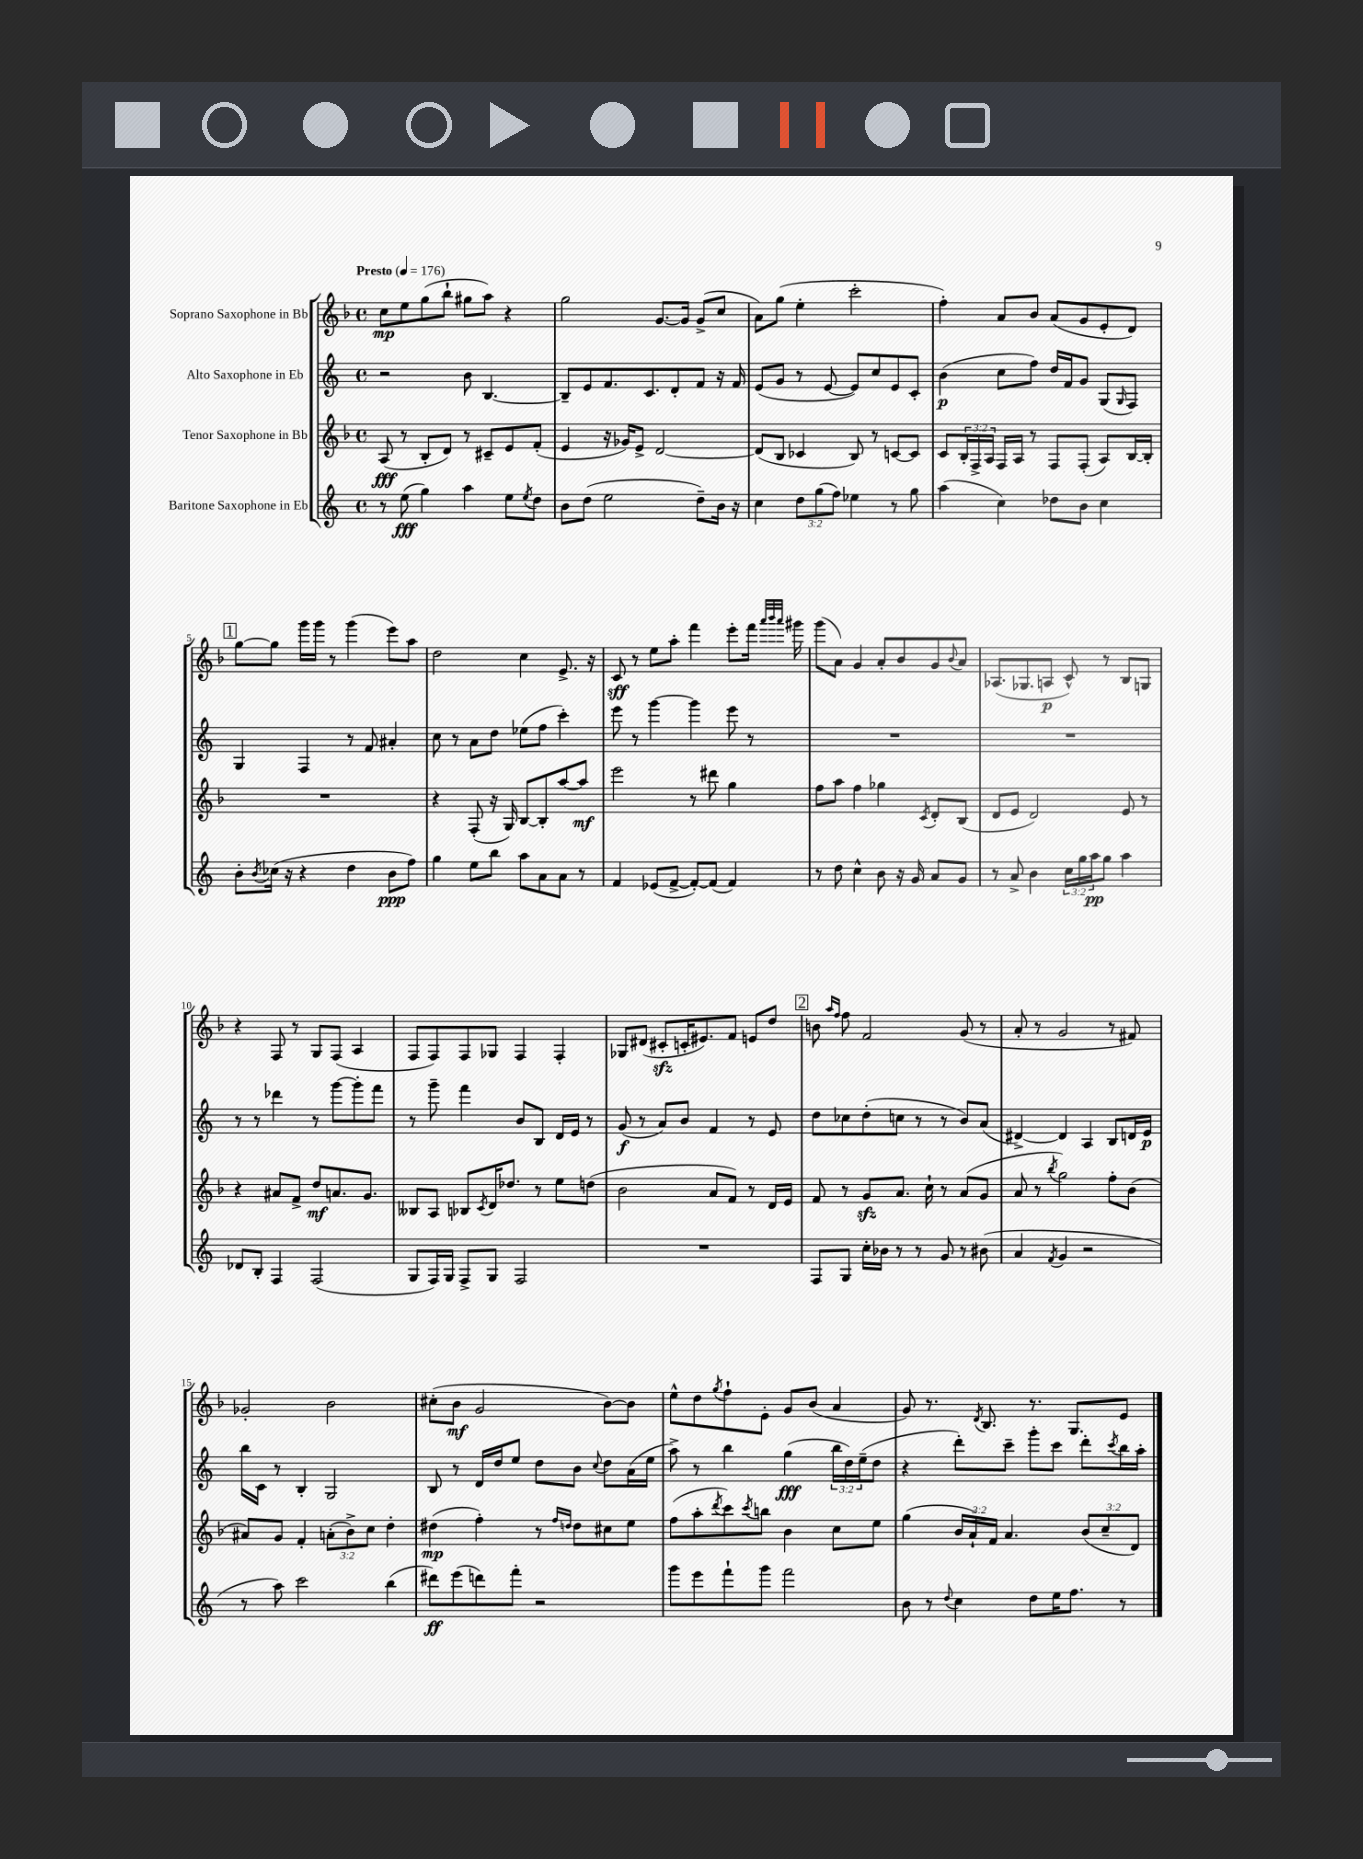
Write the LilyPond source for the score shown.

<<
\new StaffGroup <<
\new Staff = "s0" \with { instrumentName = "Soprano Saxophone in Bb" } {
    \clef treble \key f \major \defaultTimeSignature \time 4/4 \tempo "Presto" 4 = 176
    c''8\mp e''8 g''8( bes''8-! gis''8 a''8) r4 |
    g''2 g'8.~ g'16 g'8->( c''8 |
    a'8) g''8( e''4-. c'''2-. |
    f''4-.) a'8 bes'8 a'8( g'8 e'8-. d'8) |
    \mark \markup { \box "1" } g''8~ g''8 g'''16 g'''16 r8 g'''4( e'''8) a''8 |
    d''2 c''4 e'8.-> r16 |
    c'8\sff r8 e''8 a''8-. f'''4 e'''8-. f'''16 \grace { a'''32 bes'''32 a'''32 } gis'''16 |
    g'''8( a'8) g'4 a'8-. bes'8 g'8 \appoggiatura { bes'8 } a'8 |
    aes8.( ges8. a8\p c'8-^) r8 bes8 g8 |
    r4 f8 r8 g8 f8( a4 |
    f8 f8) f8 ges8 f4 f4-. |
    ges8 dis'8( cis'8-.\sfz c'16-. eis'8.) f'8 e'8 d''8 |
    \mark \markup { \box "2" } b'8 \grace { a''16 f''16 } f''8 f'2 g'8( r8 |
    a'8-. r8 g'2 r8 fis'8) |
    ges'2-. bes'2 |
    cis''8-.( bes'8\mf g'2 bes'8~) bes'8 |
    e''8-^ d''8 \acciaccatura { g''8 } f''8-! e'8-. g'8 bes'8( a'4 |
    g'8) r8. \acciaccatura { d'8 } bes8. r8. g8. e'8 \bar "|." |
}
\new Staff = "s1" \with { instrumentName = "Alto Saxophone in Eb" } {
    \clef treble \key c \major \defaultTimeSignature \time 4/4 \override Staff.TupletNumber.text = #tuplet-number::calc-fraction-text
    r2 b'8 b4.~ |
    b8-- e'8 f'8. c'8. d'8-. f'8 r16 f'16 |
    e'8( g'8 r8 e'8~ e'8) c''8 e'8 c'8-. |
    b'4\p( c''8 f''8) d''16 f'16 g'8 g8( \grace { g16 } f8) |
    \mark \markup { \box "1" } g4 f4 r8 f'8 ais'4-. |
    c''8 r8 a'8 d''8 ees''8( f''8 c'''4-.) |
    e'''8 r8 g'''4~ g'''4 e'''8 r8 |
    R1 |
    R1 |
    r8 r8 des'''4 r8 g'''8~ g'''8-. f'''8 |
    r8 g'''8-- f'''4 b'8 b8 d'16 e'16 r8 |
    g'8\f( r8 a'8) b'8 f'4 r8 e'8 |
    \mark \markup { \box "2" } d''8 ces''8 d''8-.( c''8 r8 r8 b'8) a'8( |
    dis'4~->) dis'4 a4 b8 d'16 e'16\p |
    b''16 c'16 r8 b4-. g2 |
    b8 r8 d'16 d''16 e''8 d''8 b'8 \appoggiatura { c''8 } d''8 a'16( e''16 |
    a''8->) r8 b''4 g''4\fff( \tuplet 3/2 { b''16 d''16) e''16--( } d''8 |
    r4 d'''8-.) c'''8-- g'''8-. c'''8 d'''8-. \acciaccatura { c'''8 } b''16 a''16-. \bar "|." |
}
\new Staff = "s2" \with { instrumentName = "Tenor Saxophone in Bb" } {
    \clef treble \key f \major \defaultTimeSignature \time 4/4 \override Staff.TupletNumber.text = #tuplet-number::calc-fraction-text
    a8\fff( r8 bes8-. d'8) r8 cis'8-- e'8 f'8-.( |
    e'4 r16 ges'16) e'8-> d'2~ |
    d'8( bes8 ces'4 bes8) r8 c'8~ c'8 |
    c'8 \tuplet 3/2 { bes16-. f16-> a16 } f16 a16 r8 f8 f8-.( a8) bes16~ bes16-. |
    \mark \markup { \box "1" } R1 |
    r4 f8-.( r16 g16) bes8~ bes8-. a''8~ a''8\mf |
    e'''2 r8 dis'''8 g''4 |
    f''8 a''8 f''4 ges''4 \acciaccatura { c'8 } d'8-. bes8( |
    d'8 e'8 d'2) e'8 r8 |
    r4 ais'8 f'8-> d''8\mf a'8. g'8. |
    beses8 a8 bes8 \acciaccatura { c'8 } d'16 des''8. r8 e''8 d''8( |
    bes'2 a'8 f'8) r8 d'16 e'16 |
    \mark \markup { \box "2" } f'8 r8 g'8\sfz a'8. c''16-! r8 a'8( g'8 |
    a'8 r8 \acciaccatura { bes''8 } g''2) f''8-. bes'8( |
    ais'8) g'8 f'4-. \tuplet 3/2 { a'8-.( bes'8->) c''8 } d''4-. |
    dis''4\mp( f''4-.) r8 \grace { f''16 d''16 } d''8 cis''8 e''8 |
    f''8( a''8-. \acciaccatura { d'''8 } c'''8) \acciaccatura { c'''8 } b''8 bes'4 c''8 e''8 |
    g''4( \tuplet 3/2 { bes'16 a'16-!) f'16 } a'4. \tuplet 3/2 { bes'8( c''8-- d'8) } \bar "|." |
}
\new Staff = "s3" \with { instrumentName = "Baritone Saxophone in Eb" } {
    \clef treble \key c \major \defaultTimeSignature \time 4/4 \override Staff.TupletNumber.text = #tuplet-number::calc-fraction-text
    r8 e''8\fff( g''4) a''4 e''8 \acciaccatura { e''8 } d''8 |
    b'8 d''8( e''2 d''8--) b'16 r16 |
    c''4 \tuplet 3/2 { d''8 g''8( f''8) } ees''4 r8 g''8 |
    a''4( c''4) des''8 b'8 c''4 |
    \mark \markup { \box "1" } b'8-. \acciaccatura { b'8 } ces''16( r16 r4 d''4 b'8\ppp f''8) |
    g''4 e''8 b''8 a''8 a'8 a'8 r8 |
    f'4 ees'8( f'8~-> f'8~-.) f'8( f'4) |
    r8 d''8 c''4-^ b'8 r16 g'16 a'8 g'8 |
    r8 a'8-> b'4 \tuplet 3/2 { c''16 g''16 a''16\pp } g''8 a''4 |
    des'8 b8-. f4 f2( |
    g8 f16) g16 f8-> g8 f2 |
    R1 |
    \mark \markup { \box "2" } f8 g8 c''16-. bes'16 r8 r8 g'8 r8 bis'8( |
    a'4 \acciaccatura { f'8 } g'4 r2 |
    r8 a''8) c'''2 b''4( |
    dis'''8\ff) e'''8( d'''8) f'''8-. r2 |
    g'''8 e'''8 f'''8-! g'''8 f'''2 |
    b'8 r8 \appoggiatura { d''8 } c''4 d''8 e''16 f''8. r8 \bar "|." |
}
>>
>>
